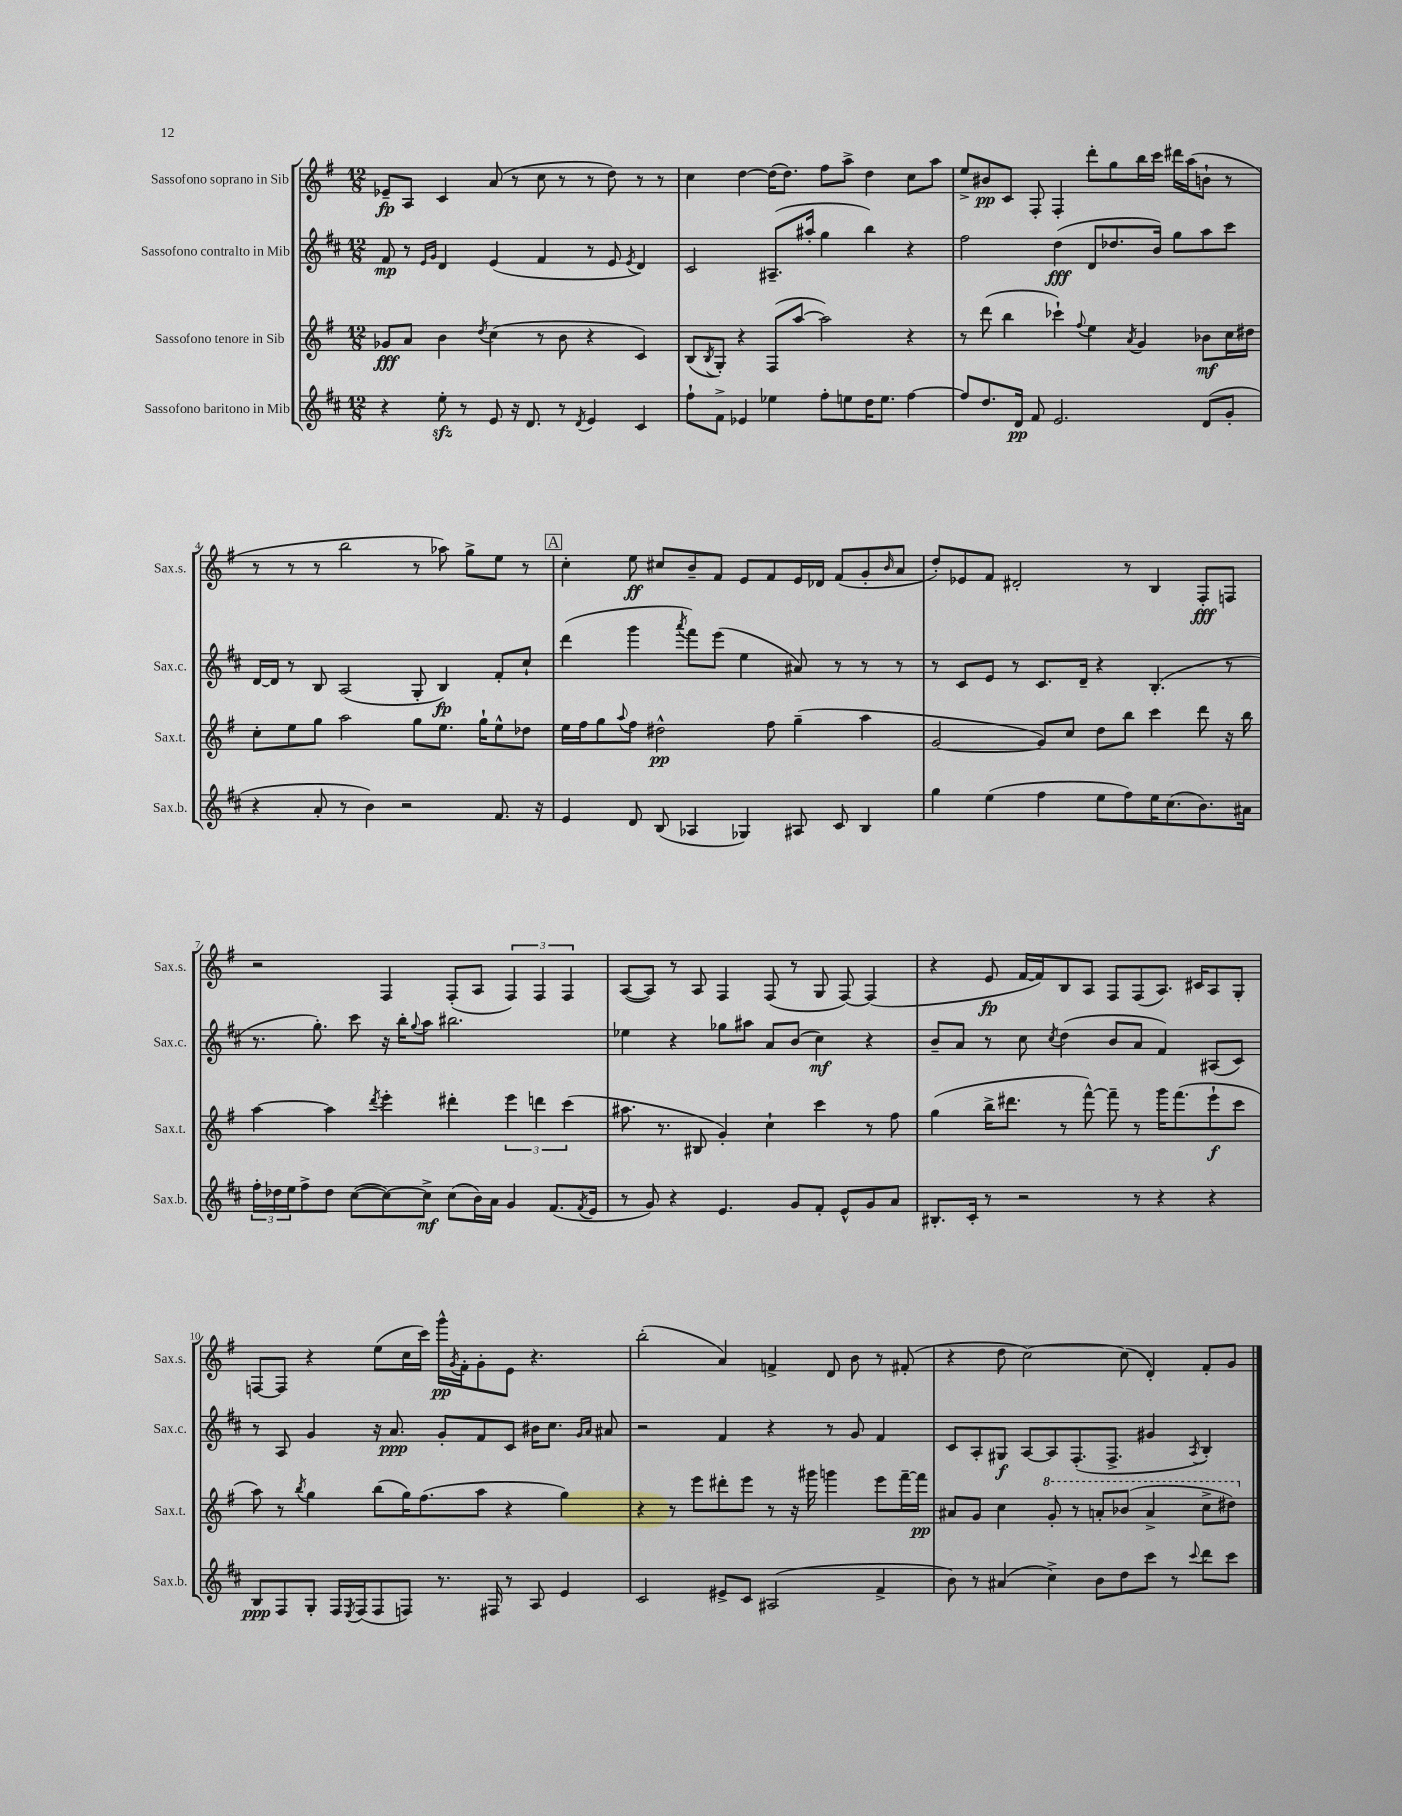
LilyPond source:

<<
\new StaffGroup <<
\new Staff = "s0" \with { instrumentName = "Sassofono soprano in Sib" shortInstrumentName = "Sax.s." } {
    \clef treble \key g \major \numericTimeSignature \time 12/8
    ees'8--\fp a8 c'4 a'8( r8 c''8 r8 r8 d''8) r8 r8 |
    c''4 d''4~ d''16( d''8.) fis''8 a''8-> d''4 c''8 a''8 |
    e''8-> bis'8\pp c'8 fis8-. fis4-. d'''8-. g''8 b''16 c'''16 dis'''16 a''16( b'8-! r8 |
    r8 r8 r8 b''2 r8 aes''8) g''8-> e''8 r8 |
    \mark \markup { \box "A" } c''4-. e''8\ff cis''8 b'8-- fis'8 e'8 fis'8 e'16 des'16 fis'8( g'8-. \grace { b'16 } a'8 |
    d''8-.) ees'8 fis'8 dis'2-. r8 b4 fis8-.\fff f8 |
    r2 fis4 fis8-.( a8 \tuplet 3/2 { fis4) fis4 fis4 } |
    a8~( a8) r8 a8 fis4 fis8( r8 g8 fis8~) fis4( |
    r4 e'8\fp fis'16~ fis'16) b8 a8 fis8 fis8( a8.) cis'16 a8 g8-. |
    f8~ f8 r4 e''8( c''16 c'''16) g'''16-^\pp \acciaccatura { g'8 } fis'16-. g'8-. e'8 r4. |
    b''2-.( a'4) f'4-> d'8 b'8 r8 fis'8-.( |
    r4 d''8 c''2~) c''8( d'4-.) fis'8-. g'8 \bar "|." |
}
\new Staff = "s1" \with { instrumentName = "Sassofono contralto in Mib" shortInstrumentName = "Sax.c." } {
    \clef treble \key d \major \numericTimeSignature \time 12/8
    fis'8\mp r8 \grace { e'16 g'16 } d'4 e'4( fis'4 r8 e'8 \acciaccatura { e'8 } d'4) |
    cis'2 ais8.--( ais''16-. g''4 b''4) r4 |
    fis''2 d''4\fff( d'8 des''8. b'16) g''8 a''8 cis'''8 |
    d'16~ d'16 r8 b8 a2( g8-. b4\fp) fis'8-. cis''8-! |
    \mark \markup { \box "A" } d'''4( g'''4 \acciaccatura { a'''8 } fis'''8) e'''8( e''4 ais'8) r8 r8 r8 |
    r8 cis'8 e'8 r8 cis'8. d'16-- r4 b4.-.( r8 |
    r8. g''8.-.) cis'''8 r16 b''16-. \appoggiatura { g''8 } a''8 bis''2. |
    ees''4 r4 ges''8 ais''8 a'8 b'8( cis''4\mf) r4 |
    b'8-- a'8 r8 cis''8 \acciaccatura { cis''8 } d''4( b'8 a'8 fis'4) ais8( cis'8) |
    r8 a8 g'4 r16 a'8.\ppp g'8-. fis'8 cis'8 bis'16 cis''8. \grace { g'16 a'16 } ais'8 |
    r2 fis'4 r4 r8 g'8 fis'4 |
    cis'8 a8-. gis8\f a8~ a8 fis8.-.( fis8.-> gis'4 \acciaccatura { a8 } b4-.) \bar "|." |
}
\new Staff = "s2" \with { instrumentName = "Sassofono tenore in Sib" shortInstrumentName = "Sax.t." } {
    \clef treble \key g \major \numericTimeSignature \time 12/8
    ges'8\fff a'8 b'4 \acciaccatura { d''8 } c''4( r8 b'8 r4 c'4) |
    b8( \acciaccatura { b8 } g8-.) r4 fis8( a''8~ a''2) r4 |
    r8 d'''8( b''4 ces'''4-!) \appoggiatura { fis''8 } e''4 \acciaccatura { a'8 } g'4 bes'8\mf c''16 dis''16 |
    c''8-. e''8 g''8 a''2 g''8 e''8. g''16-! e''8-^ des''8 |
    \mark \markup { \box "A" } e''16 fis''16 g''8 \appoggiatura { a''8 } fis''8 dis''2-^\pp fis''8 g''4--( a''4 |
    g'2~ g'8) c''8 d''8 b''8 c'''4 d'''8 r16 b''16 |
    a''4~ a''4 \acciaccatura { d'''8 } e'''4-. dis'''4-. \tuplet 3/2 { e'''4 d'''4 c'''4( } |
    ais''8. r8. bis8 g'4-.) c''4-! c'''4 r8 fis''8 |
    g''4( b''16-> dis'''8. r8 fis'''8~-^) fis'''8-- r8 g'''16 fis'''8.( e'''8-!\f c'''8 |
    a''8) r8 \acciaccatura { b''8 } g''4 b''8( g''16) fis''8.( a''8 r4 g''4) |
    r4 r8 e'''8 dis'''8-. e'''8 r8 r16 gis'''16 g'''4 e'''8 fis'''16~-- fis'''16\pp |
    ais'8 g'8 c''4 \ottava #1 g''8-. r8 a''!8-. bes''8( a''4-> c'''8-> dis'''8) \ottava #0 \bar "|." |
}
\new Staff = "s3" \with { instrumentName = "Sassofono baritono in Mib" shortInstrumentName = "Sax.b." } {
    \clef treble \key d \major \numericTimeSignature \time 12/8
    r4 e''8-.\sfz r8 e'8 r16 d'8. r8 \acciaccatura { d'8 } e'4 cis'4 |
    fis''8-! fis'8-> ees'4 ees''4 fis''8-. e''8 d''16 e''8. fis''4~ |
    fis''8 d''8. d'16\pp fis'8 e'2. d'8( g'8-. |
    r4 a'8-. r8 b'4) r2 fis'8. r16 |
    \mark \markup { \box "A" } e'4 d'8 b8( aes4 ges4) ais8 cis'8 b4 |
    g''4 e''4( fis''4 e''8 fis''8) e''16 cis''8.( b'8.) ais'16 |
    \tuplet 3/2 { fis''16-. des''16 e''16 } fis''8-> des''8 cis''8~( cis''8~) cis''8->\mf cis''8( b'16) a'16 g'4 fis'8.( \acciaccatura { fis'8 } e'16 |
    r8 g'8) r4 e'4. g'8 fis'8-. e'8-^ g'8 a'8 |
    bis8.-. cis'16-. r8 r2 r8 r4 r4 |
    b8\ppp fis8 g8-. fis16 \acciaccatura { e8 } fis16( fis8 f8) r8. fis16 r8 a8 e'4 |
    cis'2 eis'8-> cis'8 ais2( fis'4-> |
    b'8) r8 ais'4( cis''4->) b'8 d''8 cis'''8 r8 \appoggiatura { cis'''8 } d'''8 cis'''8 \bar "|." |
}
>>
>>
